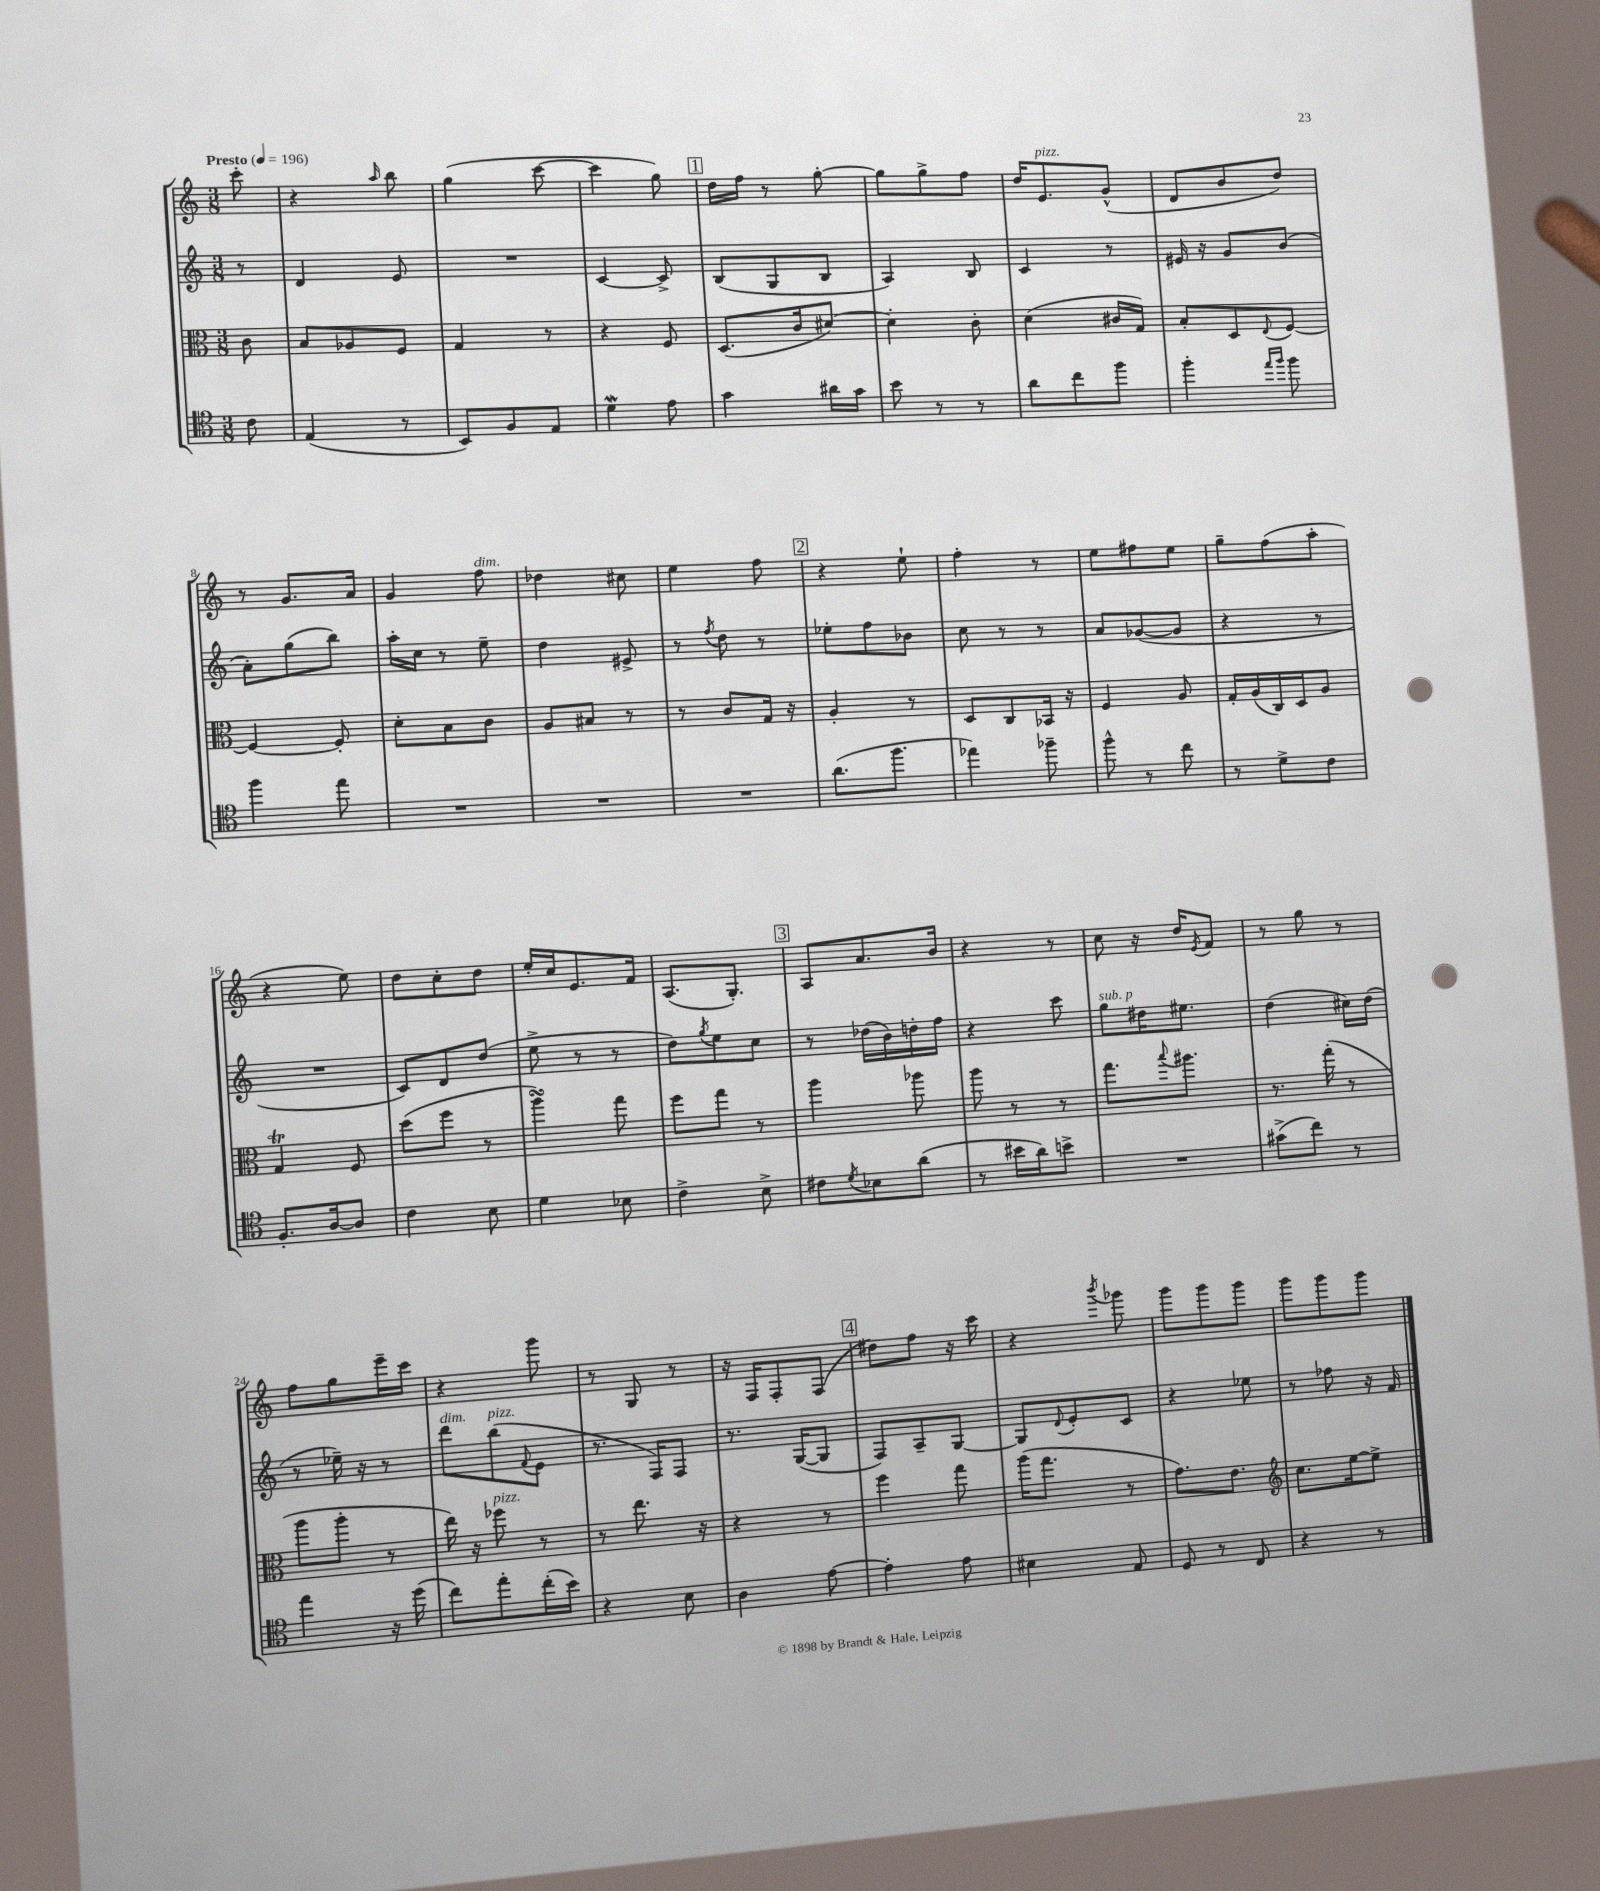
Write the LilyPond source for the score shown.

<<
\new StaffGroup <<
\new Staff = "s0" {
    \clef treble \key c \major \numericTimeSignature \time 3/8 \partial 8 \tempo "Presto" 4 = 196
    c'''8-. |
    r4 \grace { a''16 } b''8 |
    g''4( c'''8~ |
    c'''4 g''8) |
    \mark \markup { \box "1" } d''16 f''16 r8 g''8~-. |
    g''8 g''8-> f''8 |
    d''16 e'8.^\markup { \italic "pizz." } g'8-^( |
    d'8 b'8 d''8) |
    r8 g'8. a'16 |
    g'4 f''8^\markup { \italic "dim." } |
    des''4 cis''8 |
    e''4 f''8 |
    \mark \markup { \box "2" } r4 e''8-! |
    f''4-. r8 |
    e''8 fis''8 e''8 |
    g''8-- f''8( a''8-. |
    r4 e''8) |
    d''8 c''8-. d''8 |
    e''16-. c''16 e'8. f'16 |
    a8.( g8.-.) |
    \mark \markup { \box "3" } a8 a'8. b'16 |
    r4 r8 |
    c''8 r16 d''16 \acciaccatura { e'8 } f'8 |
    r8 g''8 r8 |
    f''8 g''8 e'''16-- c'''16 |
    r4 g'''8 |
    r8 g8 r8 |
    r16 f16 f8-. f8( |
    \mark \markup { \box "4" } dis''8) f''8 r16 c'''16 |
    r4 \acciaccatura { b'''8 } ges'''8 |
    g'''8 g'''8 g'''8 |
    g'''8 g'''8 g'''8 \bar "|." |
}
\new Staff = "s1" {
    \clef treble \key c \major \numericTimeSignature \time 3/8 \partial 8
    r8 |
    d'4 e'8 |
    R4. |
    c'4~ c'8-> |
    \mark \markup { \box "1" } b8( g8 b8 |
    a4) b8 |
    c'4 r8 |
    eis'16 r16 g'8 b'8( |
    a'8-.) g''8( b''8) |
    a''16-. c''16 r8 e''8-- |
    d''4 eis'8-> |
    r8 \acciaccatura { f''8 } d''8 r8 |
    \mark \markup { \box "2" } ees''8-. f''8 bes'8 |
    c''8 r8 r8 |
    a'8 ges'8~( ges'8 |
    r4 r8 |
    R4. |
    c'8) d'8 d''8( |
    e''8-> r8 r8 |
    d''8) \acciaccatura { g''8 } e''8 c''8 |
    \mark \markup { \box "3" } r8 des''16( b'16) d''16-. f''16 |
    r4 c'''8 |
    g''8^\markup { \italic "sub. p" } dis''16 eis''8. |
    d''4( cis''16) d''16( |
    r8 ees''16--) r16 r8 |
    d'''8^\markup { \italic "dim." } b''8^\markup { \italic "pizz." }( \appoggiatura { f'8 } e'8 |
    r8. f16) f8 |
    r8. g16~( g8 |
    \mark \markup { \box "4" } f8) a8-- g8~ |
    g8 \appoggiatura { d'8 } e'8-. c'8 |
    r4 ees''8 |
    r8 fes''8 r16 f'16 \bar "|." |
}
\new Staff = "s2" {
    \clef alto \key c \major \numericTimeSignature \time 3/8 \partial 8
    c'8 |
    b8 aes8 f8 |
    g4 r8 |
    r4 f8 |
    \mark \markup { \box "1" } d8.( c'16 dis'8~) |
    dis'4-. c'8-. |
    d'4( cis'16 g16) |
    b8-. d8 \appoggiatura { e8 } f8~ |
    f4~ f8-. |
    d'8-. b8 c'8 |
    a8 bis8 r8 |
    r8 c'8 g16 r16 |
    \mark \markup { \box "2" } a4-. r8 |
    d8 c8 bes,16 r16 |
    f4 a8 |
    g16-. a16( c16) d16 a8 |
    g4\trill f8 |
    d''8( f''8 r8 |
    a''4\turn) g''8 |
    f''8 g''8 r8 |
    \mark \markup { \box "3" } a''4 aes''8 |
    a''8 r8 r8 |
    g''8. \appoggiatura { b''8 } ais''8. |
    r8. g''16-.( r8 |
    a''8 a''8-. r8 |
    e''16) r16 fes''8^\markup { \italic "pizz." } r8 |
    r8 e''8. r16 |
    r4 r8 |
    \mark \markup { \box "4" } f''4 g''8 |
    a''16( g''8. r8 |
    g'8.) e'8. |
    \clef treble c''8. e''16~ e''8-> \bar "|." |
}
\new Staff = "s3" {
    \clef tenor \key c \major \numericTimeSignature \time 3/8 \partial 8
    c'8 |
    e4( r8 |
    b,8) f8 e8 |
    d'4\mordent e'8 |
    \mark \markup { \box "1" } g'4 ais'16 g'16 |
    b'8 r8 r8 |
    a'8 c''8 f''8 |
    f''4-. \grace { e''16 f''16 } f''8 |
    f''4 e''8 |
    R4. |
    R4. |
    R4. |
    \mark \markup { \box "2" } a'8.( f''8. |
    ees''4) fes''8-- |
    f''8-^ r8 c''8 |
    r8 d'8-> c'8 |
    f8.-. a16~ a8 |
    c'4 b8 |
    d'4 bes8 |
    c'4-> b8-> |
    \mark \markup { \box "3" } cis'8 \acciaccatura { d'8 } bes8 a'8( |
    r8 bis'16 a'16) b'8-> |
    R4. |
    gis'8->( c''8) r8 |
    e''4 r16 d''16( |
    c''8) e''8-. c''16-.( b'16) |
    r4 b8 |
    a4 e'8~ |
    \mark \markup { \box "4" } e'4-. e'8 |
    bis4 e8 |
    d8 r8 c8 |
    r4 r8 \bar "|." |
}
>>
>>
